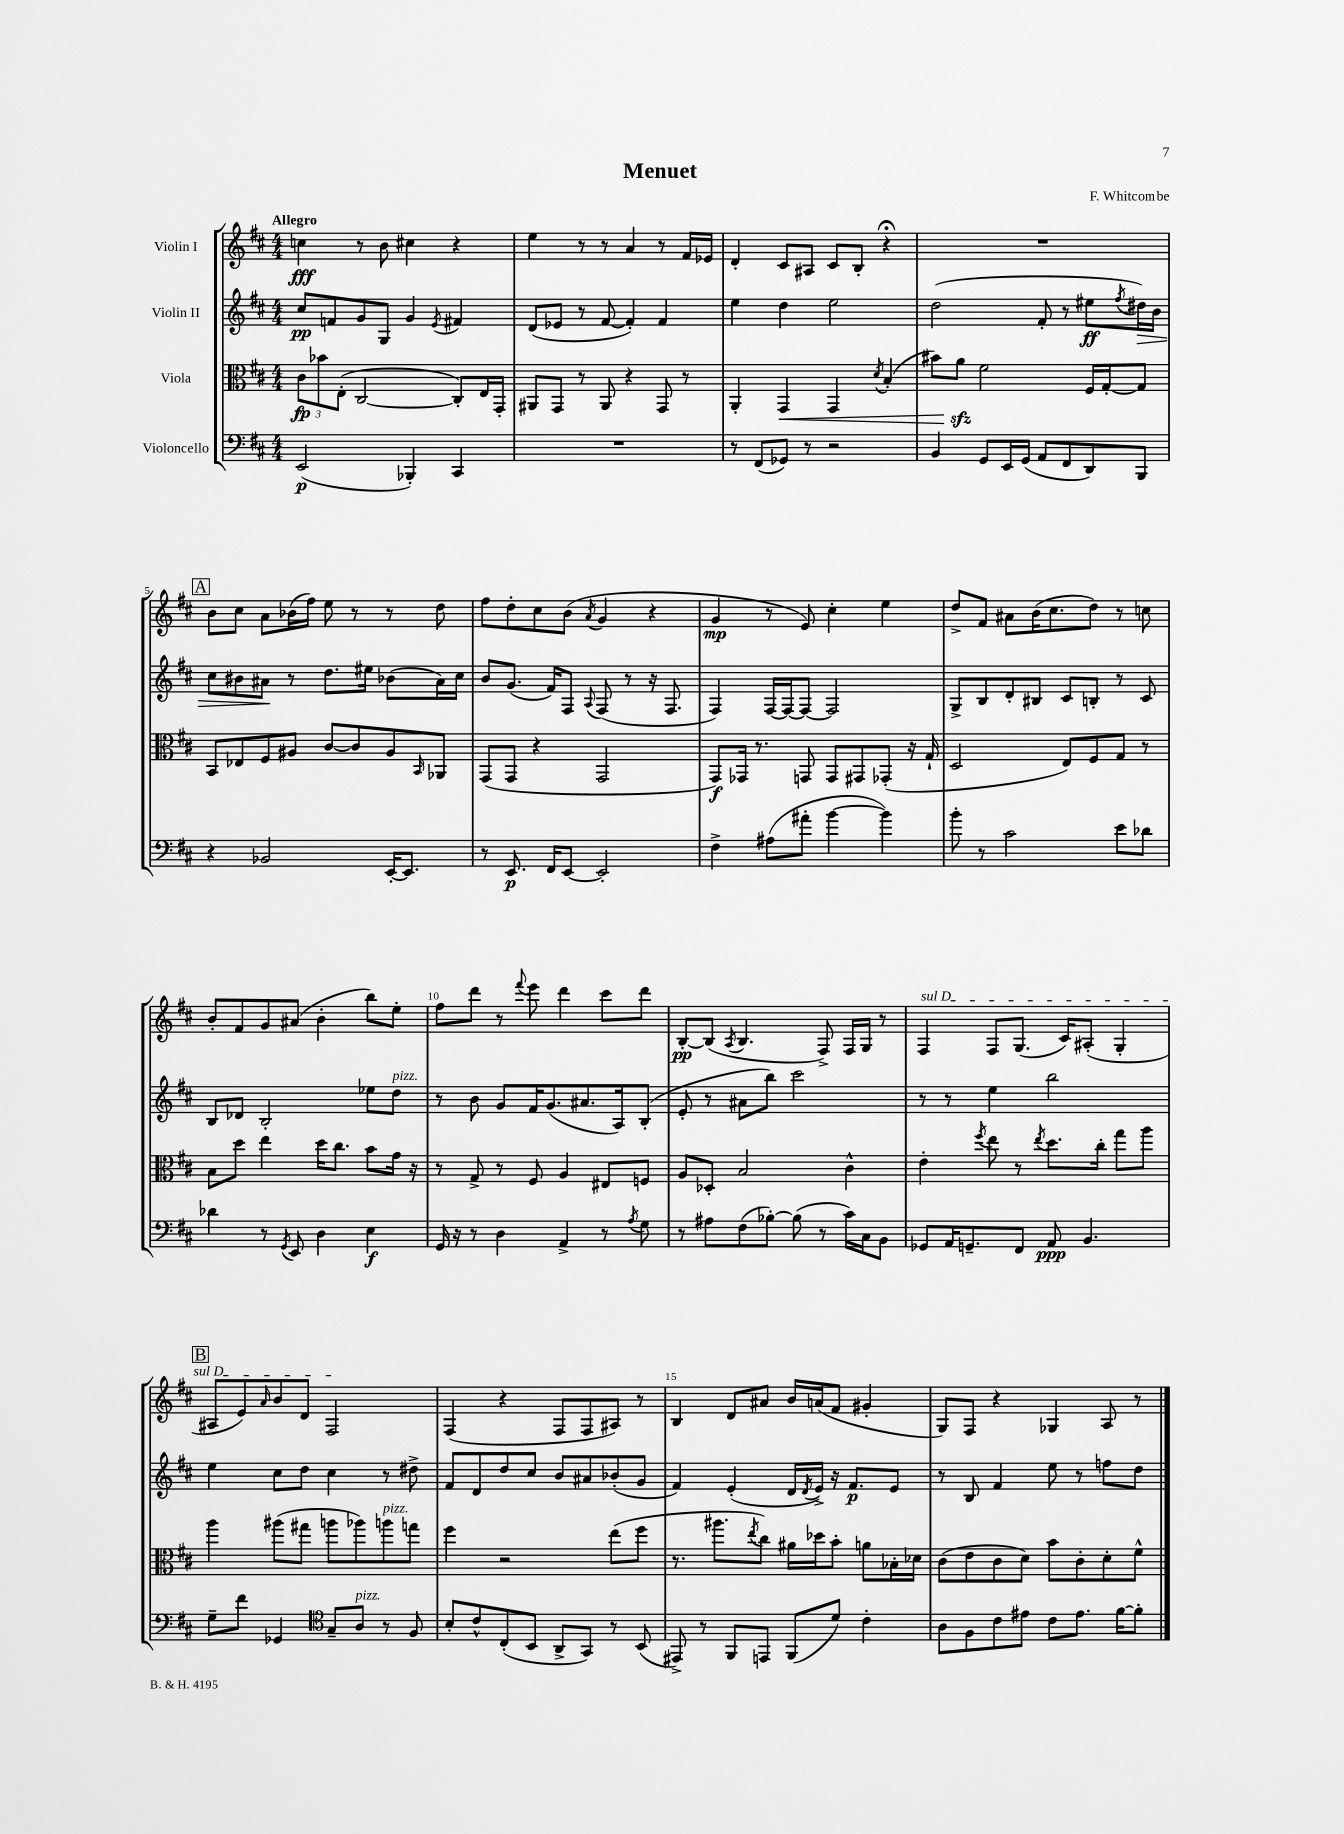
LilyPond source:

\header { title = "Menuet" composer = "F. Whitcombe" }
<<
\new StaffGroup <<
\new Staff = "s0" \with { instrumentName = "Violin I" } {
    \clef treble \key d \major \numericTimeSignature \time 4/4 \tempo "Allegro"
    c''4\fff r8 b'8 cis''4 r4 |
    e''4 r8 r8 a'4 r8 fis'16 ees'16 |
    d'4-. cis'8 ais8 cis'8 b8-. r4\fermata |
    R1 |
    \mark \markup { \box "A" } b'8 cis''8 a'8 bes'16( fis''16) e''8 r8 r8 d''8 |
    fis''8 d''8-. cis''8 b'8( \acciaccatura { a'8 } g'4 r4 |
    g'4\mp r8 e'8) cis''4-. e''4 |
    d''8-> fis'8 ais'8 b'16( cis''8. d''8) r8 c''8 |
    b'8-. fis'8 g'8 ais'8( b'4-. b''8) e''8-. |
    fis''8 d'''8 r8 \appoggiatura { fis'''8 } e'''8 d'''4 cis'''8 d'''8 |
    b8~-.\pp b8( \acciaccatura { a8 } b4. fis8->) fis16 g16 r8 |
    \once \override TextSpanner.bound-details.left.text = \markup { \italic "sul D" } fis4\startTextSpan fis8 g8.( cis'16) ais8-.( g4-. |
    \mark \markup { \box "B" } ais8 e'8) \grace { a'16 } b'8 d'8 fis2\stopTextSpan |
    fis4( r4 fis8 fis8 ais8) r8 |
    b4 d'8 ais'8 b'16 a'16( fis'8 gis'4-. |
    g8) fis8 r4 ges4 a8 r8 \bar "|." |
}
\new Staff = "s1" \with { instrumentName = "Violin II" } {
    \clef treble \key d \major \numericTimeSignature \time 4/4
    cis''8\pp f'8 g'8 g8 g'4 \acciaccatura { e'8 } fis'4 |
    d'8( ees'8 r8 fis'8~ fis'4-.) fis'4 |
    e''4 d''4 e''2 |
    d''2( fis'8-. r8 eis''8\ff \acciaccatura { fis''8 } dis''16\>) b'16 |
    \mark \markup { \box "A" } cis''8 bis'8 ais'8\! r8 d''8. eis''16 bes'8( ais'16) cis''16 |
    b'8 g'8.( fis'16) fis8 \appoggiatura { a8 } fis8( r8 r16 fis8. |
    fis4) fis16~ fis16~ fis8~ fis2 |
    g8-> b8 d'8-. bis8 cis'8 b8-. r8 cis'8 |
    b8 des'8 b2-. ees''8 d''8^\markup { \italic "pizz." } |
    r8 b'8 g'8 fis'16 g'8.( ais'8. a16) b8-.( |
    e'8-. r8 ais'8 b''8) cis'''2 |
    r8 r8 e''4 b''2 |
    \mark \markup { \box "B" } e''4 cis''8 d''8 cis''4 r8 dis''8-> |
    fis'8 d'8 d''8 cis''8 b'8 ais'8 bes'8-.( g'8 |
    fis'4) e'4-.( d'16 \acciaccatura { d'8 } e'16->) r16 fis'8.\p e'8 |
    r8 b8 fis'4 e''8 r8 f''8 d''8 \bar "|." |
}
\new Staff = "s2" \with { instrumentName = "Viola" } {
    \clef alto \key d \major \numericTimeSignature \time 4/4
    \tuplet 3/2 { cis'8\fp bes'8 e8-.( } cis2~ cis8-.) e16 g,16-. |
    ais,8 g,8 r8 ais,8 r4 g,8 r8 |
    a,4-. g,4\< g,4 \acciaccatura { d'8 } b4-.( |
    bis'8) a'8\sfz\! fis'2 fis16 g16~-. g8 |
    \mark \markup { \box "A" } b,8 ees8 fis8 ais8 cis'8~ cis'8 ais8 \grace { b,16 } aes,8 |
    g,8( g,8 r4 g,2 |
    g,8\f) ges,16 r8. g,8 g,8 gis,8 ges,8-.( r16 g16-! |
    d2 e8) fis8 g8 r8 |
    b8 d''8 e''4 d''16 cis''8. b'8 g'16 r16 |
    r8 g8-> r8 fis8 a4 eis8 f8 |
    a8 des8-. b2 cis'4-^ |
    e'4-. \acciaccatura { fis''8 } e''8 r8 \acciaccatura { e''8 } d''8. cis''16-. g''8 a''8 |
    \mark \markup { \box "B" } a''4 ais''8( gis''8 a''8 aes''8) a''8^\markup { \italic "pizz." } g''8 |
    fis''4 r2 e''8( fis''8 |
    r8. ais''8. \acciaccatura { e''8 } cis''8) ais'16 des''16 b'8-. a'8 bes16-. des'16 |
    cis'8( e'8 cis'8 d'8) b'8 cis'8-. d'8-. fis'8-^ \bar "|." |
}
\new Staff = "s3" \with { instrumentName = "Violoncello" } {
    \clef bass \key d \major \numericTimeSignature \time 4/4
    e,2\p( bes,,4-.) cis,4 |
    R1 |
    r8 fis,8( ges,8) r8 r2 |
    b,4 g,8 e,16 g,16( a,8 fis,8 d,8) b,,8 |
    \mark \markup { \box "A" } r4 bes,2 e,16~-. e,8. |
    r8 e,8.\p fis,16 e,8~ e,2-. |
    fis4-> ais8( ais'8-. b'4~ b'4) |
    b'8-. r8 cis'2 e'8 des'8 |
    des'4 r8 \acciaccatura { g,8 } e,8 d4 e4\f |
    g,16 r16 r8 d4 a,4-> r8 \acciaccatura { a8 } g8 |
    r8 ais8 fis8( bes8~-.) bes8( r8 cis'16) cis16 b,8 |
    ges,8 a,16 g,8.-- fis,8 a,8\ppp b,4. |
    \mark \markup { \box "B" } g8-- fis'8 ges,4 \clef tenor g8-- a8^\markup { \italic "pizz." } r8 fis8 |
    b8-. cis'8-^ cis8-.( b,8 a,8-> g,8) r8 b,8( |
    eis,8->) r8 fis,8 e,8 fis,8( d'8) cis'4-. |
    a8 fis8 cis'8 eis'8 cis'8 eis'8. fis'16~ fis'8-. \bar "|." |
}
>>
>>
\layout { \context { \Score \override BarNumber.break-visibility = ##(#f #t #t) barNumberVisibility = #(every-nth-bar-number-visible 5) } }
